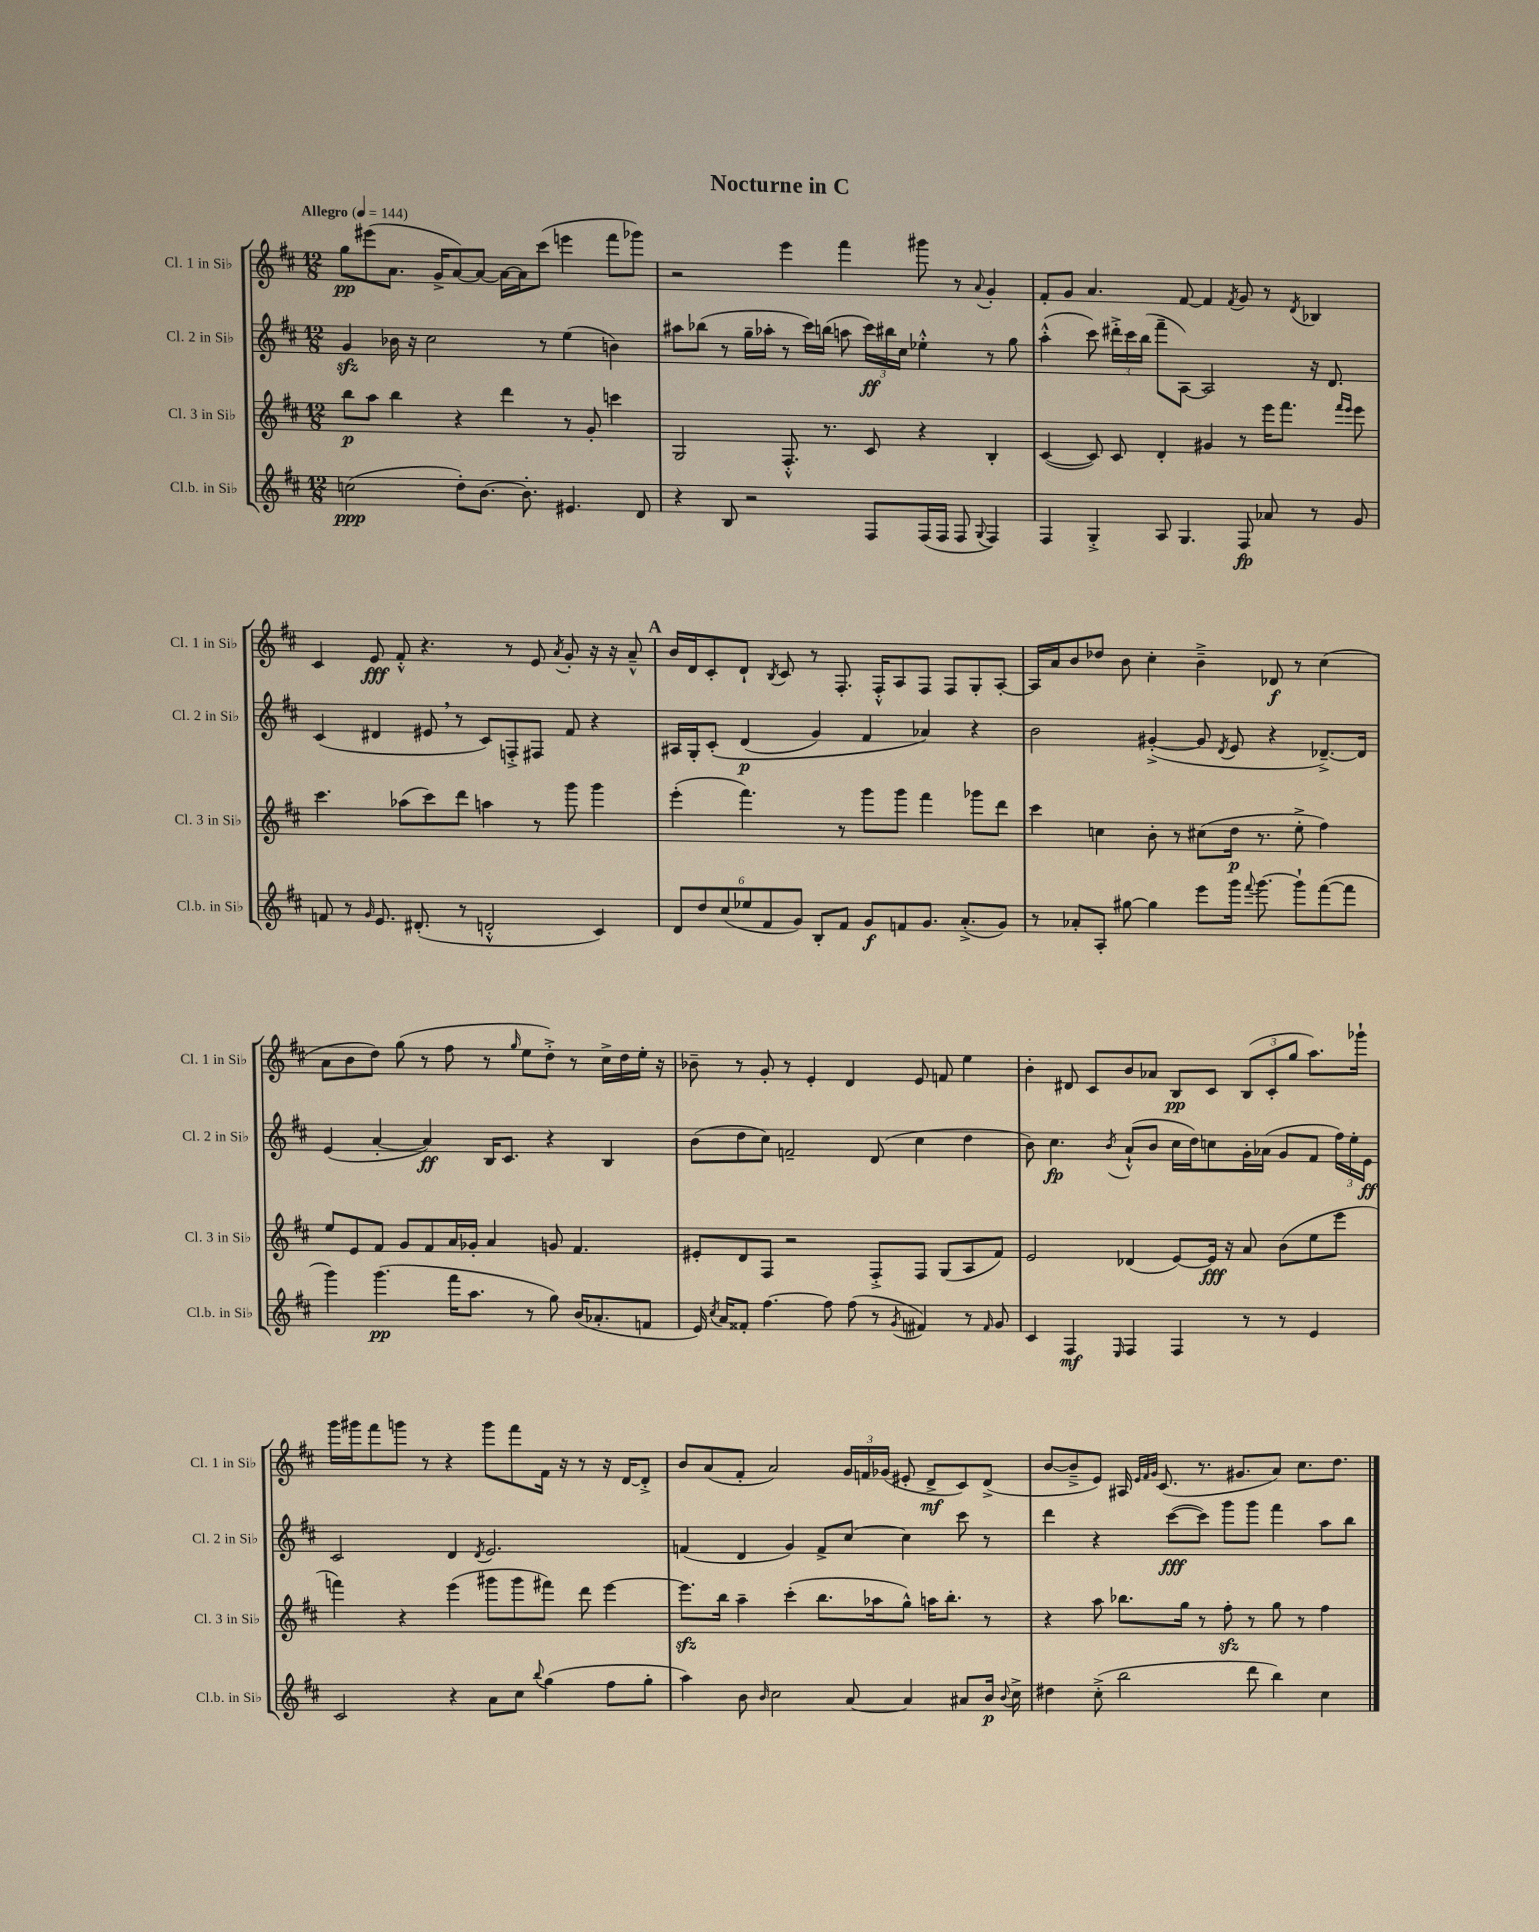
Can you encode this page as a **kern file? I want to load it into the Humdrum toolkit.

**kern	**kern	**kern	**kern
*staff4	*staff3	*staff2	*staff1
*clefG2	*clefG2	*clefG2	*clefG2
*k[f#c#]	*k[f#c#]	*k[f#c#]	*k[f#c#]
*M12/8	*M12/8	*M12/8	*M12/8
*MM144	*MM144	*MM144	*MM144
(2cc	8bb	4g	8gg
.	8aa	.	(8eee#
.	4bb	16b-	8.a
.	.	16r	.
.	.	2cc#	.
.	.	.	16g^
8dd')	4r	.	[8a)
[8.b	.	.	8a_
.	4ddd	.	16a_
8.b']	.	.	16a]
.	.	8r	(8ccc#
4.e#	8r	(4ee	4eee
.	8g'	.	.
.	4ccc	4b)	8fff#
8d	.	.	8ggg-)
=	=	=	=
4r	2G	8aa#	2r
.	.	(8bb-	.
8B	.	8r	.
2r	.	16gg~	.
.	.	16aa-'	.
.	8.F#'^^	8r	4eee
.	.	16ccc#)	.
.	8.r	(16bb	.
.	.	8aa	4fff#
8F#	8c#	24ccc#)	.
.	.	24bb#	.
.	.	24cc#	.
(16F#	4r	4ee-'^^	8ggg#
16F#	.	.	.
8F#	.	.	8r
8qqG	.	.	8qqa
4F#)	4B'	8r	4g'
.	.	8gg	.
=	=	=	=
4F#	([4c#	(4aa'^^	8f#'
.	.	.	8g
4G'^	8c#])	8ccc#)	4.a
.	8c#	24ddd#'^	.
.	.	24ccc#	.
.	.	(24bb	.
8A	4d'	8fff#~	.
4.G	.	[8A)	[8f#
.	4g#	2A]	4f#]
.	.	.	8qf#
8F#	8r	.	8g
8a-	16eee	.	8r
.	8.fff#	.	.
.	.	.	8qd
8r	.	16r	4B-
.	.	8.d	.
.	16qqfff#	.	.
.	16qqeee	.	.
8g	8eee	.	.
=	=	=	=
8f	4.ccc#	(4c#	4c#
8r	.	.	.
16qqg	.	.	.
8.e	.	4d#	8e
.	(8aa-	.	8f#'^^
(8.d#'	.	.	.
.	8ccc#)	8e#	4.r
8r	8ddd	8r	.
2d'^^	4aa	8c#)	.
.	.	8F'^	8r
.	8r	8F#	8e
.	.	.	8qa
.	8ggg	8f#	8g'
4c#)	4ggg	4r	16r
.	.	.	16r
.	.	.	8a~^^
=	=	=	=
12d	(4eee'	16A#	16b
.	.	16G'	16d
12dd	.	.	.
.	.	&(8c#'	8c#'
(12cc#	.	.	.
12ee-	4.fff#)	(4d	8d`
12f#	.	.	.
.	.	.	8qB
.	.	.	8c#
12g)	.	.	.
8B'	.	4g)	8r
8f#	8r	.	8.F#'
8g	8ggg	4f#	.
.	.	.	16F#'^^
8f	8ggg	.	8A
8.g	4fff#	4a-&)	8F#
.	.	.	8F#
(8.a'^	.	.	.
.	8ggg-	4r	8G'
8g)	8ddd	.	[8A'
=	=	=	=
8r	4ccc#	2b	16A]
.	.	.	16a
8a-'	.	.	8b
8A'	4cc	.	8dd-
[8gg#	.	.	8b
4gg#]	8b'	([4g#'^	4cc#'
.	8r	.	.
8eee	(8cc#	8g#]	4b~^
.	.	8qd	.
16ggg	16dd	8e	.
8qqfff#	.	.	.
[8.ggg	8.r	.	.
.	.	4r	8d-
8ggg`]	8ee'^	.	8r
([8fff#	4ff#)	[8.d-~^)	(4cc#
8fff#]	.	.	.
.	.	16d-]	.
=	=	=	=
4ggg)	8ee	(4e	8a
.	8e	.	8b
(4.ggg	8f#	[4a'	8dd)
.	8g	.	(8gg
.	8f#	4a])	8r
16fff#	16a	.	8ff#
8.aa	16g-'	.	.
.	4a	16B	8r
.	.	8.c#	.
.	.	.	16qqgg
8r	.	.	8ee
8gg)	8g	4r	8dd'^)
(16b	4.f#	.	8r
8.a-'	.	.	.
.	.	4B	16cc#^
.	.	.	16dd
8f	.	.	16ee'
.	.	.	16r
=	=	=	=
16e)	8e#'	(8b	8b-~
8qcc#	.	.	.
16a	.	.	.
8f##'	8d	8dd	8r
[4.ff#	8F#	8cc#)	8g'
.	2r	2f~	8r
.	.	.	4e'
8ff#]	.	.	.
(8ff#	.	.	4d
8r	8F#'^	(8d	.
8qg	.	.	.
4f#)	8F#	4cc#	8e
.	(8G	.	8f
8r	8A	4dd	4ee
16qqf#	.	.	.
8g	8f#)	.	.
=	=	=	=
4c#	2e	8b)	4b'
.	.	4.cc#	.
4F#	.	.	8d#
.	.	.	8c#
16qqE	.	8qb	.
4F#	(4d-	(8a`^^	8b
.	.	8b	8a-
4F#	[8e)	16cc#	8B
.	.	16dd)	.
.	16e]	8cc	8c#
.	16r	.	.
8r	8a	16g'	(12B
.	.	(16a-	.
.	.	.	12c#'
8r	(8b	8g	.
.	.	.	12gg
4e	8ee	8f#	8.aa)
.	8eee	24ff#)	.
.	.	24ee'	.
.	.	.	16ggg-`
.	.	24e	.
=	=	=	=
2c#	4fff)	2c#	16ggg
.	.	.	16ggg#
.	.	.	8fff#
.	4r	.	8ggg
.	.	.	8r
4r	(4eee	4d	4r
.	.	8qd	.
8a	8ggg#	2.e	8ggg
8cc#	8ggg#	.	8fff#
8qqbb	.	.	.
(4gg	8fff#)	.	16f#
.	.	.	16r
.	8ddd	.	8r
8ff#	[4eee	.	16r
.	.	.	[16d
8gg'	.	.	8d'^]
=	=	=	=
4aa)	8.eee]	(4f	8b
.	.	.	(8a
.	16bb	.	.
8b	4aa~	4d	8f#'
16qqb	.	.	.
2cc#	.	.	2a)
.	(4ccc#'	4g)	.
.	8.bb	8f^	.
[8a	.	[8cc#	24g
.	.	.	24f
.	16aa-	.	.
.	.	.	(24g-
4a]	8gg^^)	4cc#]	8e#'
.	16aa	.	8d^
.	8.bb'	.	.
8a#	.	8ccc#	8c#)
16b	8r	8r	(8d^
8qqb	.	.	.
16cc#^	.	.	.
=	=	=	=
4dd#	4r	4ddd	[8b
.	.	.	8b~^]
(8cc#'^	8aa	4r	8e)
2bb	8.bb-	.	16A#
.	.	.	32qqe
.	.	.	32qqf#
.	.	.	32qqg
.	.	.	(8.c#
.	.	([8ccc#	.
.	16gg	.	.
.	8r	8ccc#])	8.r
.	8ff#'	8ggg	.
.	.	.	8.g#
8ddd	8r	8ggg	.
4bb)	8gg	4fff#	8a)
.	8r	.	8.cc#
4cc#	4ff#	8aa	.
.	.	.	8.dd
.	.	8bb	.
==	==	==	==
*-	*-	*-	*-
